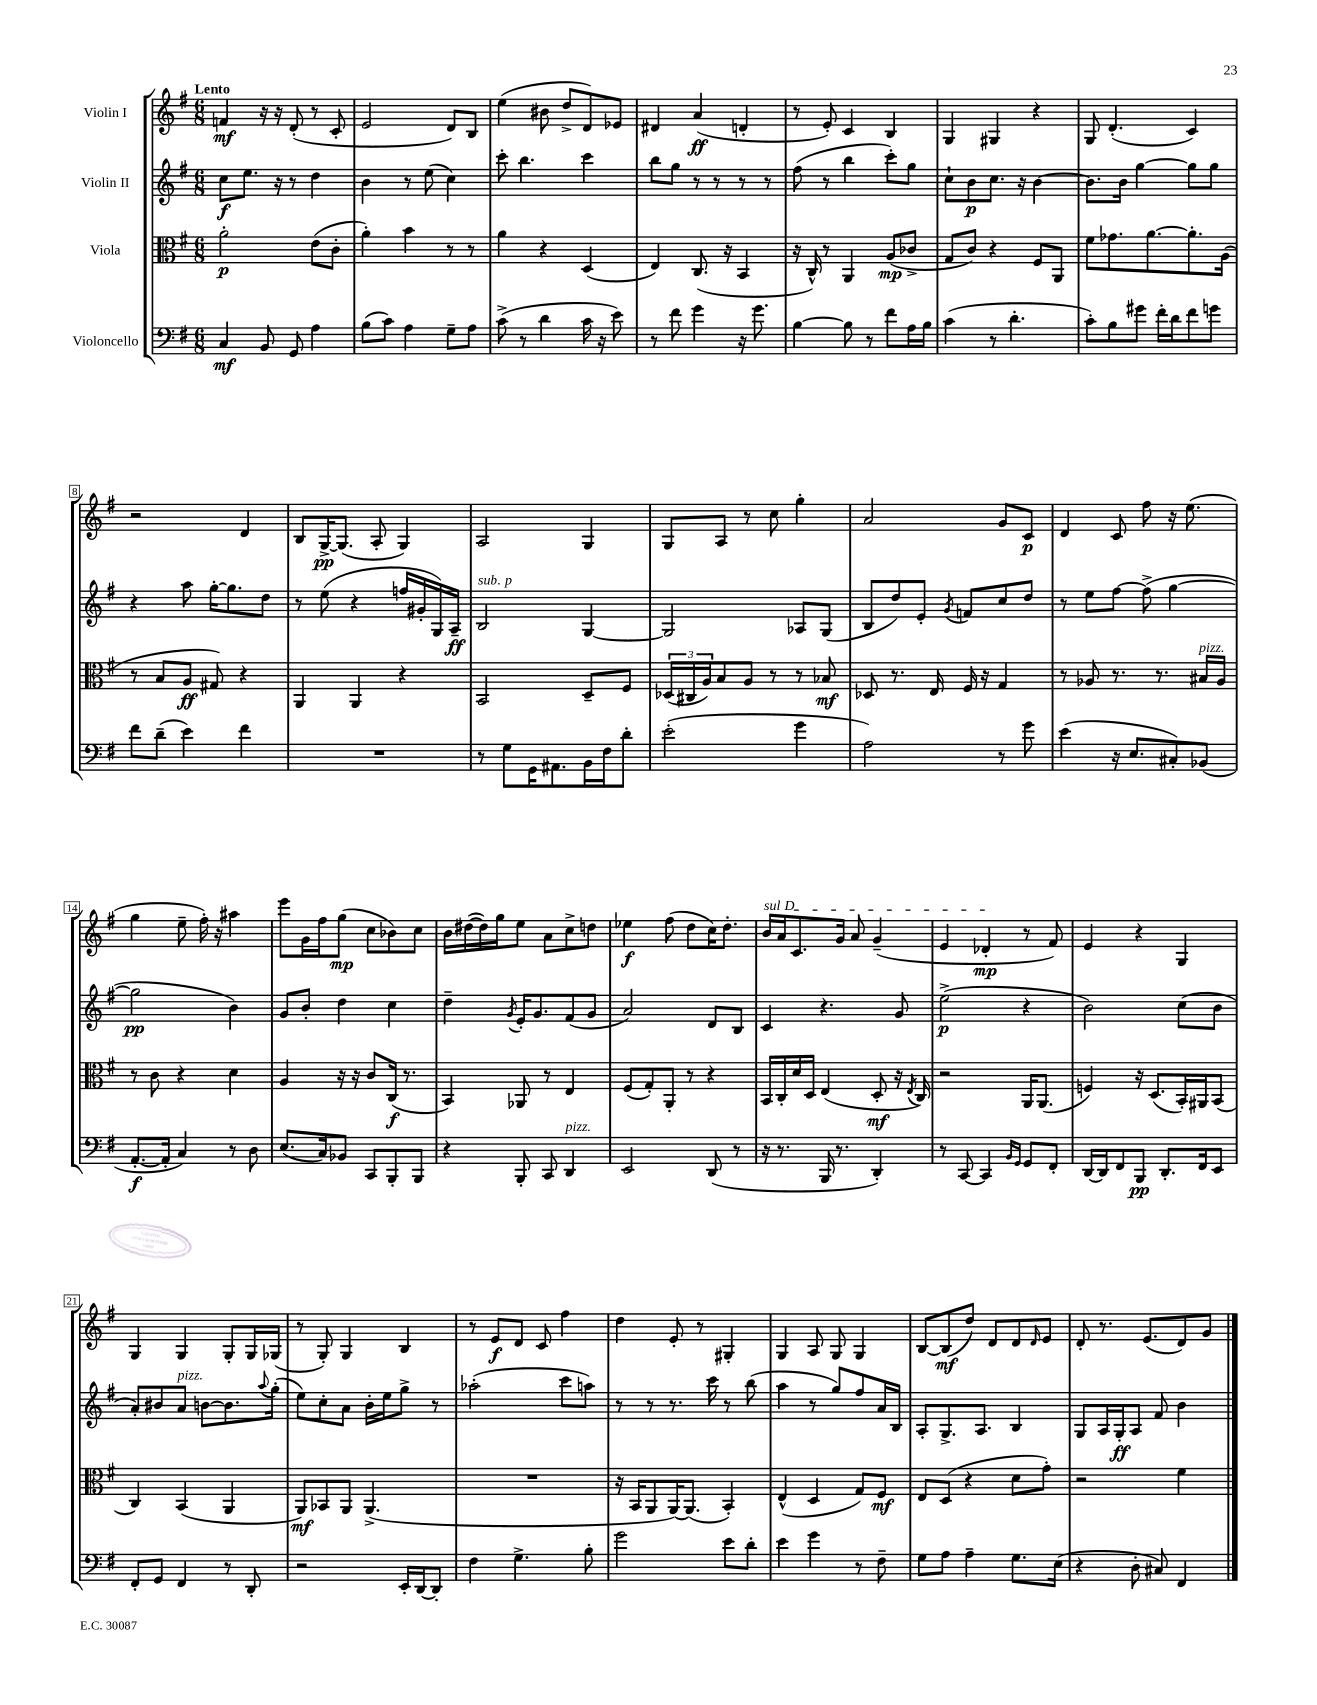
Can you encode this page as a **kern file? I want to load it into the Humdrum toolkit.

**kern	**kern	**kern	**kern
*staff4	*staff3	*staff2	*staff1
*clefF4	*clefC3	*clefG2	*clefG2
*k[f#]	*k[f#]	*k[f#]	*k[f#]
*M6/8	*M6/8	*M6/8	*M6/8
4C/	2a'\	8cc\L	4f/
.	.	8.ee\J	.
8BB/	.	.	16r
.	.	16r	16r
8GG/	.	8r	(8d'/
4A\	(8e\L	4dd\	8r
.	8c'\J	.	8c'/
=	=	=	=
(8B\L	4a'\)	4b\	2e/
8c\J)	.	.	.
4A\	4b\	8r	.
.	.	(8ee\	.
8G~\L	8r	4cc\)	8d/L)
8A\J	8r	.	8B/J
=	=	=	=
(8c^\	4a\	8ccc'\	(4ee\
8r	.	4.bb\	.
4d\	4r	.	8b#\
.	.	.	8dd^/L
16c\	(4D/	4ccc\	8d/)
16r	.	.	.
8e\)	.	.	8e-/J
=	=	=	=
8r	4E/)	8bb\L	4d#/
8f#\	.	8gg\J	.
4g\	(8.C/	8r	(4a/
.	.	8r	.
.	16r	.	.
16r	4BB/	8r	4d'/
8.g\	.	.	.
.	.	8r	.
=	=	=	=
[4B\	16r	(8ff#\	8r
.	16C^^/)	.	.
.	8r	8r	8e'/)
8B\]	4AA/	4bb\	4c/
8r	.	.	.
8f#\L	(8A/L	8ccc'\L)	4B/
16A\L	8c-^/J	8gg\J	.
16B\JJ	.	.	.
=	=	=	=
(4c\	8G/L	8cc`\L	4G/
.	8c/J)	8b\	.
8r	4r	8.cc\J	4G#/
4.d'\	.	.	.
.	.	16r	.
.	8F#/L	[4b\	4r
.	8AA/J	.	.
=	=	=	=
8c'\L)	8f#\L	8.b\]L	8G/
8B\	8.g-\	.	(4.d'/
.	.	16b\Jk	.
8g#\J	.	[4gg\	.
.	[8.a\	.	.
16f#'\LL	.	.	.
16d\J	.	.	.
8f#\	8.a'\]	8gg\]L	4c/)
8g\J	.	8gg\J	.
.	(16A\Jk	.	.
=	=	=	=
8f#\L	8r	4r	2r
(8d~\J	8B/L	.	.
4e\)	8A/J	8aa\	.
.	8G#/)	[16gg'\LK	.
.	.	8.gg\]	.
4f#\	4r	.	4d/
.	.	8dd\J	.
=	=	=	=
2.r	4AA/	8r	8B/L
.	.	(8ee\	[16G^/K
.	.	.	(8.G/]J
.	4AA/	4r	.
.	.	.	8A'/
.	4r	16ff/LL	4G/)
.	.	16g#'/	.
.	.	16G/)	.
.	.	16A~/JJ	.
=	=	=	=
8r	2BB/	2B/	2A/
8G\L	.	.	.
16GG\K	.	.	.
8.AA#\	.	.	.
16BB\L	8D~/L	[4G/	4G/
16F#\J	.	.	.
8d'\J	8F#/J	.	.
=	=	=	=
(2e'\	(24D-/LL	2G/]	8G/L
.	24C#/	.	.
.	24A/J)	.	.
.	8B/	.	8A/J
.	8A/J	.	8r
.	8r	.	8cc\
4g\	8r	8A-/L	4gg'\
.	8B-/	(8G/J	.
=	=	=	=
2A\)	8D-/	8B/L	2a/
.	8.r	8dd/)	.
.	.	8e'/J	.
.	16E/	.	.
.	.	8qg/	.
.	16F#/	8f/L	.
.	16r	.	.
8r	4G/	8cc/	8g/L
8g\	.	8dd/J	8c/J
=	=	=	=
(4e\	8r	8r	4d/
.	8A-/	8ee\L	.
16r	8.r	[8ff#\J	8c/
8.E/L	.	.	.
.	.	(8ff#^\]	8ff#\
.	8.r	.	.
8C#'/)	.	[4gg\	16r
.	.	.	(8.ee\
(8BB-/J	16B#/LL	.	.
.	16A-/JJ	.	.
=	=	=	=
[8.AA'/L	8r	2gg\]	4gg\
.	8c\	.	.
16AA'/]Jk	.	.	.
4C/)	4r	.	8ee~\
.	.	.	16ff#'\)
.	.	.	16r
8r	4d\	4b\)	4aa#\
8D\	.	.	.
=	=	=	=
(8.E/L	4A/	8g/L	8eee\L
.	.	8b'/J	16g\L
16C/k)	.	.	16ff#\J
8BB-/J	16r	4dd\	(8gg\J
.	16r	.	.
8CC/L	8c/L	.	8cc\L
8BBB'/	(16C/Jk	4cc\	8b-\)
.	8.r	.	.
8BBB/J	.	.	8cc\J
=	=	=	=
4r	4BB/)	4dd~\	16b\LL
.	.	.	([16dd#\
.	.	.	16dd#\])
.	.	.	16gg\J
.	.	8qg/	.
8BBB'/	8AA-/	16e'/LK	8ee\J
.	.	8.g/	.
8CC/	8r	.	8a\L
4DD/	4E/	(8f#/	8cc^\
.	.	8g/J	8dd\J
=	=	=	=
2EE/	(8F#/L	2a/)	4ee-\
.	8G'/)	.	.
.	8AA'/J	.	(8ff#\
.	8r	.	8dd\L
(8DD/	4r	8d/L	16cc\K)
.	.	.	8.dd'\J
8r	.	8B/J	.
=	=	=	=
16r	16BB/LL	4c/	16b/LL
8.r	16C'/	.	16a/J
.	16d/	.	8.c/
.	16D/JJ	.	.
16BBB/	(4E/	4.r	.
8.r	.	.	16g/Jk
.	.	.	8a/
4DD'/)	8D'/	.	(4g~/
.	16r	8g/	.
.	8qE/	.	.
.	16C/)	.	.
=	=	=	=
8r	2r	(2ee^\	4e/
[8CC/	.	.	.
4CC/]	.	.	4d-'/
16qqBB/LL	.	.	.
16qqGG/JJ	.	.	.
8GG/L	16AA/LK	4r	8r
.	(8.AA/J	.	.
8FF#'/J	.	.	8f#/)
=	=	=	=
[16DD/LL	4F/)	2b\)	4e/
16DD/]J	.	.	.
8FF#/	.	.	.
8BBB/J	16r	.	4r
.	(8.D/L	.	.
8.DD'/L	.	.	.
.	16BB'/L)	(8cc\L	4G/
16FF#/k	16AA#/J	.	.
8EE/J	(8BB/J	8b\J	.
=	=	=	=
8FF#'/L	4C/)	8a'/L)	4G/
8GG/J	.	8b#/	.
4FF#/	(4BB/	8a/J	4G/
.	.	[8b\L	.
8r	4AA/	8.b\]	8G'/L
8DD'/	.	.	16G/L
.	.	8qqaa/	.
.	.	(16gg'\Jk	(16G-/JJ
=	=	=	=
2r	8AA/L)	8ee\L)	8r
.	8BB-/	8cc'\	8G'/)
.	8AA/J	8a\J	4G/
.	(4.AA^/	16b'\LL	.
.	.	16ee\J	.
16EE'/LL	.	8gg^\J	4B/
[16DD/J	.	.	.
8DD'/]J	.	8r	.
=	=	=	=
4F#\	2.r	(2aa-'\	8r
.	.	.	8e/L
4.G^\	.	.	8d/J
.	.	.	8c/
.	.	8ccc\L	4ff#\
8B'\	.	8aa\J)	.
=	=	=	=
2g\	16r	8r	4dd\
.	16BB/LK	.	.
.	8AA/	8r	.
.	[16AA/K)	8.r	8e'/
.	(8.AA/]J	.	.
.	.	.	8r
.	.	16ccc\	.
8e\L	4BB'/)	8r	4G#'/
8d'\J	.	(8bb\	.
=	=	=	=
4e\	(4E^^/	4aa\	4G/
4g\	4D/	8r	8A/
.	.	8gg/L)	8G/
8r	8G/L)	8ff#/	4G/
8F#~\	8F#/J	16a/L	.
.	.	16B/JJ	.
=	=	=	=
8G\L	8E/L	8A'/L	[8B/L
8A\J	(8D/J	8.G^/	(8B/]
4A~\	4r	.	8dd/J)
.	.	8.A/J	.
.	.	.	8d/L
8.G\L	8d\L	4B/	8d/
.	.	.	16qqd/
.	8g'\J)	.	8e/J
(16E\Jk	.	.	.
=	=	=	=
4r	2r	8G/L	8d'/
.	.	16A/L	8.r
.	.	16G'/J	.
8D'\	.	8A/J	.
.	.	.	(8.e/L
8C#/)	.	8f#/	.
4FF#/	4f#\	4b\	8d/)
.	.	.	8g/J
==	==	==	==
*-	*-	*-	*-
